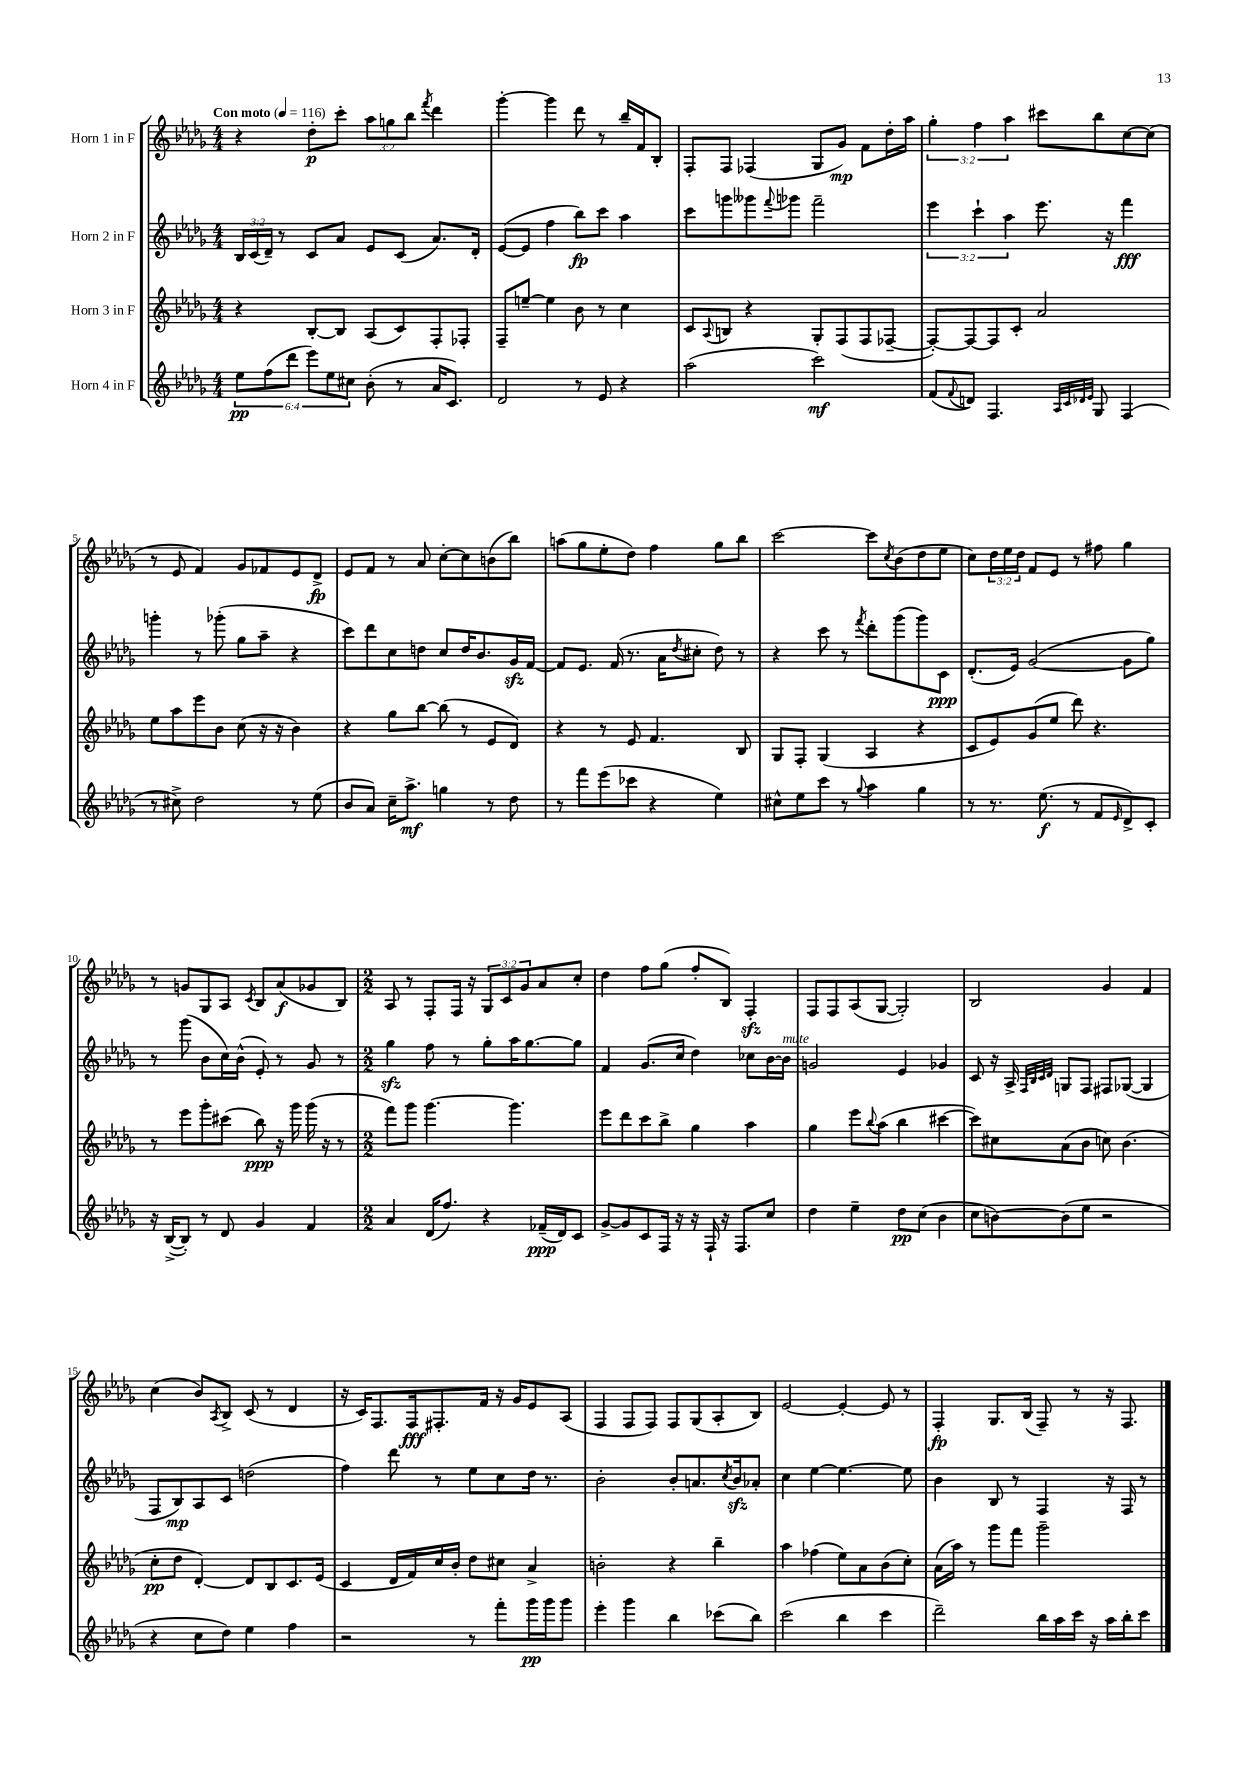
<<
\new StaffGroup <<
\new Staff = "s0" \with { instrumentName = "Horn 1 in F" } {
    \clef treble \key des \major \numericTimeSignature \time 4/4 \override Staff.TupletNumber.text = #tuplet-number::calc-fraction-text \tempo "Con moto" 4 = 116
    r4 des''8-.\p c'''8-. \tuplet 3/2 { aes''8 g''8 bes''8 } \acciaccatura { f'''8 } des'''4 |
    ges'''4~-. ges'''4 des'''8 r8 bes''16-- f'16 bes8-. |
    f8-. f8 fes4( ges8 ges'8\mp) f'8 des''16-. aes''16 |
    \tuplet 3/2 { ges''4-. f''4 aes''4 } cis'''8 bes''8 c''8~ c''8( |
    r8 ees'8 f'4) ges'8 fes'8 ees'8 des'8->\fp |
    ees'8 f'8 r8 aes'8 c''8~-. c''8 b'8( bes''8) |
    a''8( ges''8 ees''8-. des''8) f''4 ges''8 bes''8 |
    c'''2~ c'''8 \acciaccatura { c''8 } bes'8( des''8 ees''8 |
    c''8) \tuplet 3/2 { des''16 ees''16 des''16 } f'8 ees'8 r8 fis''8 ges''4 |
    r8 g'8 ges8 aes8 \acciaccatura { c'8 } bes8 aes'8\f( ges'8 bes8) |
    \numericTimeSignature \time 2/2 aes8 r8 f8-. f16 r16 \tuplet 3/2 { ges8 c'8 ges'8 } aes'8 c''8-. |
    des''4 f''8 ges''8( f''8-. bes8) f4-.\sfz |
    f8 f8 aes8( ges8~ ges2-.) |
    bes2 ges'4 f'4 |
    c''4( bes'8) \acciaccatura { aes8 } bes8-> c'8( r8 des'4 |
    r16 c'16) f8. f16\fff fis8.-. f'16 r16 ges'16 ees'8 aes8( |
    f4 f8 f8) f8 ges8( aes8-. bes8) |
    ees'2~ ees'4~-. ees'8 r8 |
    f4-.\fp ges8. bes16( f8--) r8 r16 f8. \bar "|." |
}
\new Staff = "s1" \with { instrumentName = "Horn 2 in F" } {
    \clef treble \key des \major \numericTimeSignature \time 4/4 \override Staff.TupletNumber.text = #tuplet-number::calc-fraction-text
    \tuplet 3/2 { bes16 c'16( des'16--) } r8 c'8 aes'8 ees'8 c'8( aes'8.) des'16-. |
    ees'8~( ees'8 f''4 bes''8\fp) c'''8 aes''4 |
    c'''8 g'''8 geses'''8 \appoggiatura { f'''8 } ges'''8 f'''2-- |
    \tuplet 3/2 { ees'''4 c'''4-! aes''4 } ees'''8. r16 f'''4\fff |
    g'''4-. r8 ges'''8-.( ges''8 aes''8-- r4 |
    c'''8) des'''8 c''8 d''8 c''8 d''16 bes'8. ges'16\sfz f'16~ |
    f'8 ees'8. f'16( r8. aes'16 \acciaccatura { des''8 } cis''8-. des''8) r8 |
    r4 c'''8 r8 \acciaccatura { f'''8 } des'''8-. ges'''8( ges'''8) c'8\ppp |
    des'8.-.( ees'16) ges'2~( ges'8 ges''8) |
    r8 ges'''8( bes'8 c''16) bes'16-^( ees'8-.) r8 ges'8 r8 |
    \numericTimeSignature \time 2/2 ges''4\sfz f''8 r8 ges''8-. aes''16 ges''8.~ ges''8 |
    f'4 ges'8.( c''16 des''4) ces''8 bes'16~ bes'16^\markup { \italic "mute" } |
    g'2 ees'4 ges'4 |
    c'8 r16 aes16-> \grace { f32 bes32 c'32 des'32 } g8 f8 fis8 ges8~( ges4 |
    f8 bes8\mp) aes8 c'8 d''2( |
    f''4) des'''8 r8 ees''8 c''8 des''16 r8. |
    bes'2-. bes'8-. a'8. \acciaccatura { c''8 } bes'16\sfz aes'8-. |
    c''4 ees''4~ ees''4.~ ees''8 |
    bes'4 bes8 r8 f4 r16 f16 r8 \bar "|." |
}
\new Staff = "s2" \with { instrumentName = "Horn 3 in F" } {
    \clef treble \key des \major \numericTimeSignature \time 4/4
    r4 bes8~-. bes8 aes8( c'8) f8-. fes8-. |
    f8-- e''8~-- e''4 bes'8 r8 c''4 |
    c'8 \appoggiatura { aes8 } b8 r4 ges8-. f8( f8 fes8~-- |
    fes8~-.) fes8~ fes8 c'8-. aes'2 |
    ees''8 aes''8 ees'''8 bes'8 c''8( r16 r16 bes'4) |
    r4 ges''8 bes''8~ bes''8( r8 ees'8 des'8) |
    r4 r8 ees'8 f'4. bes8 |
    ges8 f8-. ges4( aes4 r4 |
    c'8 ees'8) ges'8( ees''8 des'''8) r4. |
    r8 ees'''8 ges'''8-. cis'''8( bes''8\ppp) r16 ges'''16 ges'''16( r16 r8 |
    \numericTimeSignature \time 2/2 f'''8) ges'''8 ges'''4.~ ges'''4. |
    ees'''8 des'''8 c'''8 bes''8-> ges''4 aes''4 |
    ges''4 ees'''8 \appoggiatura { bes''8 } aes''8( bes''4 cis'''4~ |
    cis'''8) cis''8 aes'8( bes'8 c''8) bes'4.( |
    c''8-.\pp des''8 des'4~-.) des'8 bes8 c'8. ees'16( |
    c'4 des'16 f'16) c''16 bes'16-. des''8 cis''8 aes'4-> |
    b'2-. r4 bes''4-- |
    aes''4 fes''4( ees''8) aes'8 bes'8( c''8-.) |
    aes'16( aes''16) r8 ges'''8 f'''8 ges'''2-- \bar "|." |
}
\new Staff = "s3" \with { instrumentName = "Horn 4 in F" } {
    \clef treble \key des \major \numericTimeSignature \time 4/4 \override Staff.TupletNumber.text = #tuplet-number::calc-fraction-text
    \tuplet 6/4 { ees''8\pp f''8( des'''8 ees'''8) ees''8 cis''8 } bes'8-.( r8 aes'16 c'8.) |
    des'2 r8 ees'8 r4 |
    aes''2( c'''2\mf) |
    f'8( \appoggiatura { f'8 } d'8) f4. \grace { aes32 c'32 des'32 ees'32 } ges8 f4( |
    r8 cis''8->) des''2 r8 ees''8( |
    bes'8 aes'8) c''16-- aes''8.->\mf g''4 r8 des''8 |
    r8 f'''8 ees'''8( ces'''8 r4 ees''4) |
    cis''8-^ ees''8 c'''8 r8 \appoggiatura { ges''8 } aes''4 ges''4 |
    r8 r8. ees''8.\f( r8 f'8 \grace { ees'16 } des'8->) c'8-. |
    r16 bes16~->( bes8-.) r8 des'8 ges'4 f'4 |
    \numericTimeSignature \time 2/2 aes'4 des'16( f''8.) r4 fes'16--\ppp( des'16) c'8 |
    ges'8~-> ges'8 c'8 f16 r16 r16 f16-! r16 f8. c''8 |
    des''4 ees''4-- des''8\pp c''8( bes'4 |
    c''8 b'8~) b'8( ees''8 r2 |
    r4 c''8 des''8) ees''4 f''4 |
    r2 r8 f'''8-. ges'''16\pp ges'''16 ges'''8 |
    ees'''4-. ges'''4 bes''4 ces'''8( bes''8) |
    c'''2( bes''4 c'''4 |
    des'''2--) bes''16 aes''16 c'''16 r16 aes''16 bes''16-. c'''8 \bar "|." |
}
>>
>>
